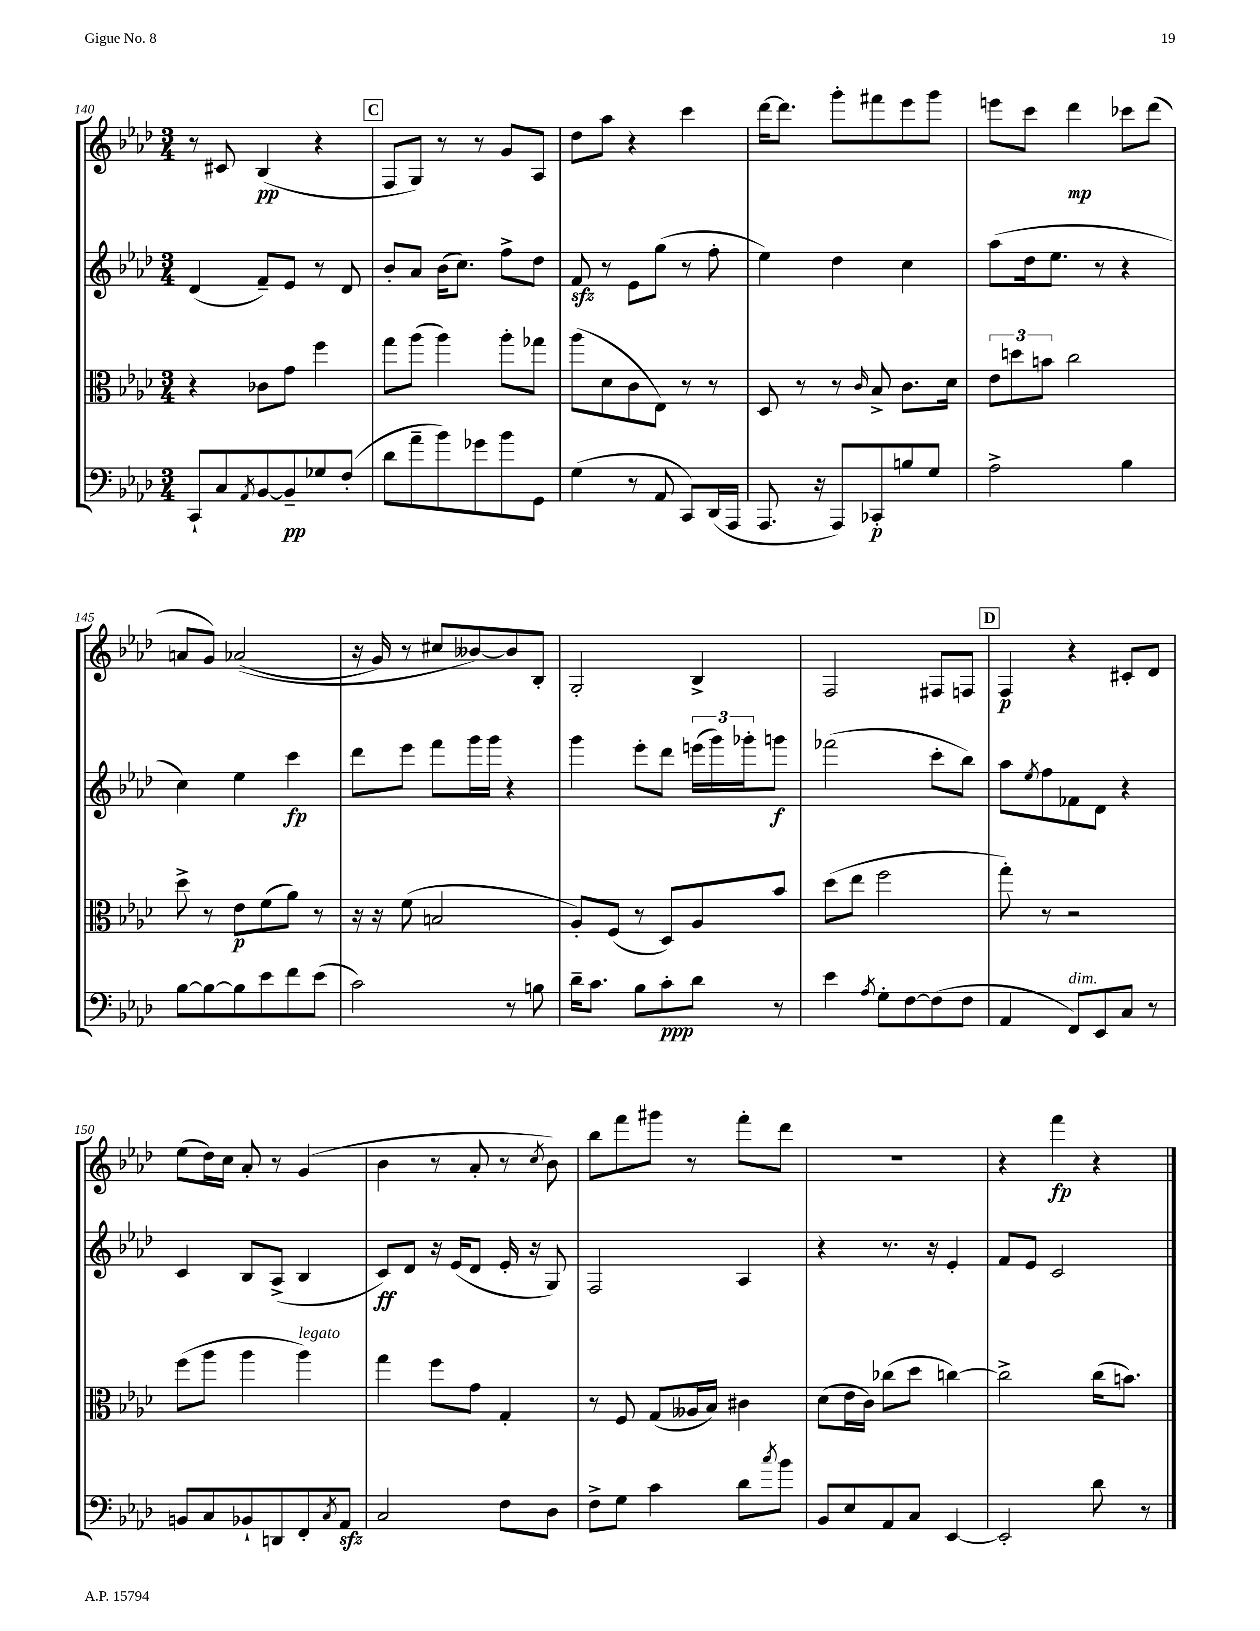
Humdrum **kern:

**kern	**kern	**kern	**kern
*staff4	*staff3	*staff2	*staff1
*clefF4	*clefC3	*clefG2	*clefG2
*k[b-e-a-d-]	*k[b-e-a-d-]	*k[b-e-a-d-]	*k[b-e-a-d-]
*M3/4	*M3/4	*M3/4	*M3/4
8CC`	4r	(4d-	8r
8C	.	.	8c#
8qAA-	.	.	.
[8BB-	8c-	8f~)	(4B-
8BB-~]	8g	8e-	.
8G-	4ff	8r	4r
(8F'	.	8d-	.
=	=	=	=
8d-	8gg	8b-'	8F
8a-~	(8aa-	8a-	8G)
8b-)	4aa-)	(16b-	8r
.	.	8.cc)	.
8g-	.	.	8r
8b-	8aa-'	8ff^	8g
8GG	8gg-	8dd-	8A-
=	=	=	=
(4G	(8aa-	8f	8dd-
.	8d-	8r	8aa-
8r	8c	8e-	4r
8AA-	8E-)	(8gg	.
8CC)	8r	8r	4ccc
(16DD-	8r	8ff'	.
16AAA-	.	.	.
=	=	=	=
8.AAA-	8D-	4ee-)	[16ddd-
.	.	.	8.ddd-]
.	8r	.	.
16r	.	.	.
8AAA-)	8r	4dd-	8ggg'
.	16qqc	.	.
8CC-'	8B-^	.	8fff#
8B	8.c	4cc	8eee-
8G	.	.	8ggg
.	16d-	.	.
=	=	=	=
2A-^	12e-	(8aa-	8eee
.	12dd	.	.
.	.	16dd-	8ccc
.	12b	.	.
.	.	8.ee-	.
.	2cc	.	4ddd-
.	.	8r	.
4B-	.	4r	8ccc-
.	.	.	(8ddd-
=	=	=	=
[8B-	8dd-^	4cc)	8a
8B-_	8r	.	8g)
8B-]	8e-	4ee-	&((2a-
8e-	(8f	.	.
8f	8a-)	4ccc	.
(8e-	8r	.	.
=	=	=	=
2c)	16r	8ddd-	16r
.	16r	.	16g)
.	(8f	8eee-	8r
.	2B	8fff	8cc#
.	.	16ggg	[8b--&)
.	.	16ggg	.
8r	.	4r	8b--]
8B	.	.	8B-'
=	=	=	=
16d-~	8A-')	4ggg	2G'
8.c	.	.	.
.	(8F	.	.
8B-	8r	8eee-'	.
8c'	8D-)	8ddd-	.
8d-	8A-	(24eee	4B-^
.	.	24ggg)	.
.	.	24ggg-'	.
8r	8b-	8ggg	.
=	=	=	=
4e-	(8dd-	(2fff-	2F
.	8ee-	.	.
8qA-	.	.	.
8G'	2ff	.	.
[8F	.	.	.
(8F]	.	8ccc'	8F#
8F	.	8bb-)	8F
=	=	=	=
4AA-	8gg')	8aa-	4F
.	.	8qee-	.
.	8r	8ff	.
8FF)	2r	8f-	4r
8EE-	.	8d-	.
8C	.	4r	8c#'
8r	.	.	8d-
=	=	=	=
8BB	(8ff	4c	(8ee-
8C	8aa-	.	16dd-)
.	.	.	16cc
8BB-`	4aa-	8B-	8a-'
8DD	.	(8A-^	8r
8FF'	4aa-)	4B-	(4g
8qC	.	.	.
8AA-	.	.	.
=	=	=	=
2C	4gg	8c)	4b-
.	.	8d-	.
.	8ff	16r	8r
.	.	(16e-	.
.	8g	8d-	8a-'
8F	4G'	16e-'	8r
.	.	16r	.
.	.	.	8qcc
8D-	.	8G)	8b-)
=	=	=	=
8F^	8r	2F	8bb-
8G	8F	.	8fff
4c	(8G	.	8ggg#
.	16A--	.	8r
.	16B-)	.	.
8d-	4c#	4A-	8fff'
8qcc	.	.	.
8b-	.	.	8ddd-
=	=	=	=
8BB-	(8d-	4r	2.r
8E-	16e-	.	.
.	16c)	.	.
8AA-	(8cc-	8.r	.
8C	8dd-	.	.
.	.	16r	.
[4EE-	[4cc)	4e-'	.
=	=	=	=
2EE-']	2cc^]	8f	4r
.	.	8e-	.
.	.	2c	4fff
8d-	(16cc	.	4r
.	8.b)	.	.
8r	.	.	.
==	==	==	==
*-	*-	*-	*-
